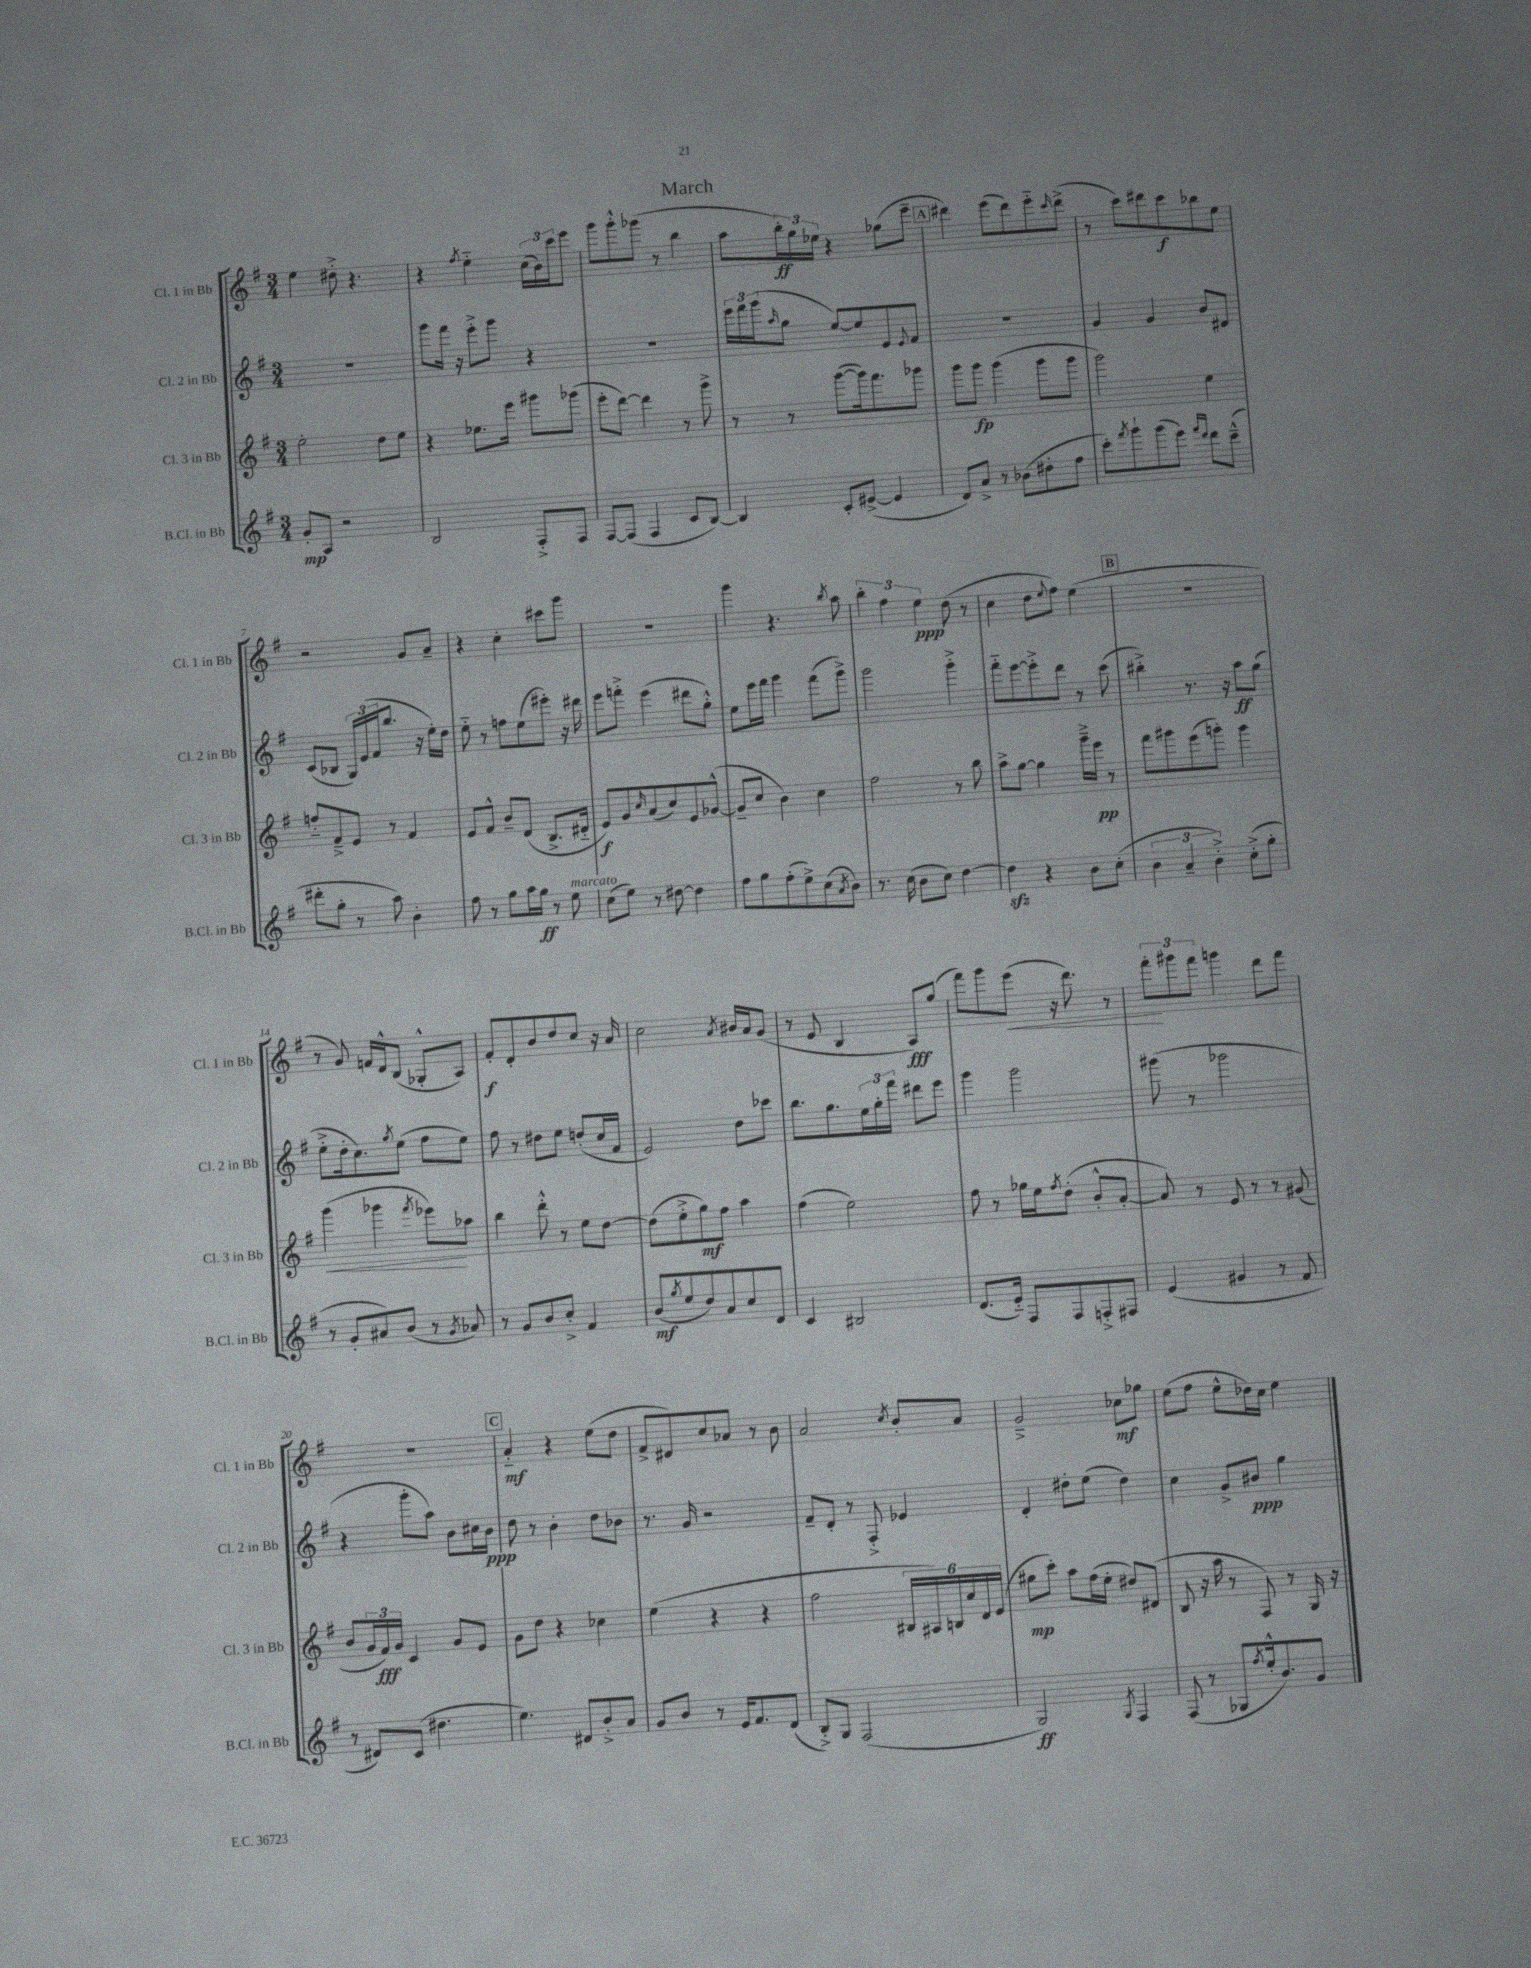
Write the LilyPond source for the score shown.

\header { title = "March" }
<<
\new StaffGroup <<
\new Staff = "s0" \with { instrumentName = "Cl. 1 in Bb" shortInstrumentName = "Cl. 1 in Bb" } {
    \clef treble \key g \major \numericTimeSignature \time 3/4
    e''4 dis''8-.-> r4. |
    r4 \acciaccatura { fis''8 } e''4-_ \tuplet 3/2 { c''16( b'16) c'''16 } e'''8 |
    g'''8 g'''8-.-^ ges'''8( r8 b''4 |
    a''8 \tuplet 3/2 { b''16-.\ff) g''16 ees''16 } r4 ges''8( e'''8-- |
    \mark \markup { \box "A" } dis'''4) e'''8( dis'''8) e'''8-_ \grace { c'''16 } dis'''8->( |
    r8 c'''8) dis'''8 c'''8\f bes''8 e''8 |
    r2 g'8 a'8-- |
    r4 c''4-. cis'''8 g'''8 |
    R2. |
    g'''4 r4. \acciaccatura { b''8 } a''8 |
    \tuplet 3/2 { b''4-. fis''4 e''4\ppp } d''8( r8 |
    c''4 d''8 \appoggiatura { e''8 } fis''8) e''4( |
    \mark \markup { \box "B" } R2. |
    r8 g'8) f'16 d'16-^ b8( ges8-.-^ a8) |
    fis'8-.\f d'8-. b'8 d''8 c''8 r16 a'16 |
    c''2 \acciaccatura { a'8 } bis'16 a'16 g'8( |
    r8 e'8 b4 a8\fff) g''8( |
    fis'''8) g'''8 e'''8\<( r16 d'''8.) r8 |
    \tuplet 3/2 { fis'''8-.\! gis'''8 fis'''8 } g'''4 d'''8 fis'''8 |
    R2. |
    \mark \markup { \box "C" } a'4-_\mf r4 e''8( d''8 |
    fis'8-> dis'8) c''8 aes'8 r8 b'8 |
    a'2 \acciaccatura { c''8 } b'8-. a'8 |
    g'2---> ces''8\mf ges''8 |
    e''8( fis''8 e''8-^ des''16) c''16 e''4 \bar "|." |
}
\new Staff = "s1" \with { instrumentName = "Cl. 2 in Bb" shortInstrumentName = "Cl. 2 in Bb" } {
    \clef treble \key g \major \numericTimeSignature \time 3/4
    R2. |
    g'''8 fis'''16 r16 e'''8-.-> g'''8 r4 |
    R2. |
    \tuplet 3/2 { e'''16 fis'''16 g'''16( } \grace { a''16 } g''8 e''8~) e''8 e'8 \appoggiatura { e'8 } fis'8 |
    \mark \markup { \box "A" } R2. |
    g'4 g'4 b'8 dis'8 |
    c'8( bes8 \tuplet 3/2 { g16) e'16( fis'16 } b''8. r16 e''16-.) d''16 |
    e''8-_ r8 f''8 e''8( eis'''8-.) r16 dis'''16 |
    e'''8 f'''8-.-> e'''4( dis'''8 g''8-.-^) |
    e''8 e'''16 fis'''16 g'''4 fis'''8( g'''8->) |
    g'''2 g'''4-.-> |
    fis'''8-_ e'''8~ e'''8-.-> d'''8 r8 c'''8( |
    \mark \markup { \box "B" } bis''4-.->) r8. r16 a''8\ff g''8( |
    e''8-.-> d''16-. c''8.) \acciaccatura { g''8 } e''8( fis''8 e''8) |
    fis''8 r8 dis''8 e''8 d''8-.( c''16 fis'16 |
    e'2) d''8 ces'''8 |
    b''8. g''8. \tuplet 3/2 { e''16 g''16-. fis'''16 } dis'''8 e'''8 |
    g'''4 g'''2 |
    gis'''8( r8 ges'''2 |
    r4 g'''8-. a''8) b'8 cis''16 b'16\ppp |
    \mark \markup { \box "C" } d''8 r8 b'4-. d''8 bes'8 |
    r8. g'16 r2 |
    fis'8-- d'8-. r8 fis8-.-> ees'4 |
    d'4-. dis''8-. e''8( dis''4) |
    c''4 g'8-> bis'8\ppp g''4 \bar "|." |
}
\new Staff = "s2" \with { instrumentName = "Cl. 3 in Bb" shortInstrumentName = "Cl. 3 in Bb" } {
    \clef treble \key g \major \numericTimeSignature \time 3/4
    e''2-. d''8 e''8 |
    r4 ees''8. e'''16 gis'''8 ges'''8( |
    e'''8-. d'''8~) d'''4 r8 g'''8-> |
    r8 r8 g'''8~( g'''16) fis'''8. ges'''8 |
    \mark \markup { \box "A" } g'''8 g'''8\fp g'''4( g'''8 g'''8 |
    g'''2) e''4 |
    f''8-_ fis'8---> e'8 r8 fis'4 |
    e'8 fis'8-^ b'8-- d'8( b8.-> dis'16-_ |
    e'8\f) g'8 \grace { c''16 } a'8( c''8) e'8 ges'8~-^( |
    ges'8-- c''8 b'4) c''4 |
    fis''2 r8 b''8 |
    a''8-> g''8~ g''4 g'''16---> e'''16\pp r8 |
    \mark \markup { \box "B" } fis'''8 gis'''8 e'''8( g'''8-.) g'''4 |
    g'''4\<( ges'''4 \acciaccatura { fis'''8 } ees'''8\!) aes''8 |
    b''4 d'''8-.-^ r8 e''8 d''8~ |
    d''8( e''8-.-> g''8\mf) fis''8 a''4 |
    fis''4( e''2) |
    fis''8 r8 ges''16 e''16 \acciaccatura { fis''8 } d''8-.( b'8-.-^ a'8~-. |
    a'8) r8 e'8 r8 r8 gis'8( |
    b'8 \tuplet 3/2 { g'16 fis'16\fff) g'16 } c'4 g'8 e'8 |
    \mark \markup { \box "C" } g'8 d''8 r4 ces''4 |
    e''4( r4 r4 |
    fis''2 \tuplet 6/4 { bis16 ais16) b16 c''16 d'16 e'16( } |
    gis''8\mp c'''8-.) a''8 fis''16( e''16-. dis''8) dis'8( |
    b8 r16 a''16 r8 fis8) r8 g16 r16 \bar "|." |
}
\new Staff = "s3" \with { instrumentName = "B.Cl. in Bb" shortInstrumentName = "B.Cl. in Bb" } {
    \clef treble \key g \major \numericTimeSignature \time 3/4
    g'8-.\mp a8 r2 |
    b2 fis8-.-> fis8 |
    fis8~ fis8( fis4 c'8 b8~) |
    b4 c'8-. eis'8~->( eis'4 |
    \mark \markup { \box "A" } d'8) a'8-> r8 bes'8( dis''8-. fis''8 |
    c'''8-.) \acciaccatura { fis'''8 } g'''8-! g'''8( e'''8) \grace { fis'''16 d'''16 } d'''8 c'''8---^( |
    dis'''8-. g''8-. r8 a''8) b'4-. |
    fis''8 r8 g''8 a''16 g''16\ff r8 e''8^\markup { \italic "marcato" } |
    c''8( e''8) r8 dis''8~ dis''4 |
    fis''8 g''8 fis''8-.( e''8->) c''8( \acciaccatura { a'8 } b'8) |
    r8. c''16( b'8 c''8) d''4~ |
    d''4\sfz r4 b'8 c''8-.( |
    \mark \markup { \box "B" } \tuplet 3/2 { b'4 a'4-- b'4-.->) } c''8-.->( g''8-. |
    r8 g'8-. ais'8) b'8( r8 \acciaccatura { g'8 } aes'8) |
    r8 g'8 b'8 c''8-.-> fis'4 |
    b'8\mf( \acciaccatura { g''8 } e''8 d''8) a'8 c''8 d'8 |
    c'4 bis2 |
    d'8.( e'16-_) fis8 fis8 f8-.-> fis8 |
    e'4( gis'4 r8 fis'8 |
    r8 dis'8) c'8( dis''4. |
    \mark \markup { \box "C" } e''4.) dis'8 b'8-.-> a'8 |
    g'8 b'8 r8 e'16 fis'8. d'8( |
    b8-.->) g8 fis2( |
    g2\ff) \acciaccatura { g8 } fis4 |
    fis8( r8 ges8 \acciaccatura { fis''8 } e''16-.-^ b'8.) g'8 \bar "|." |
}
>>
>>
